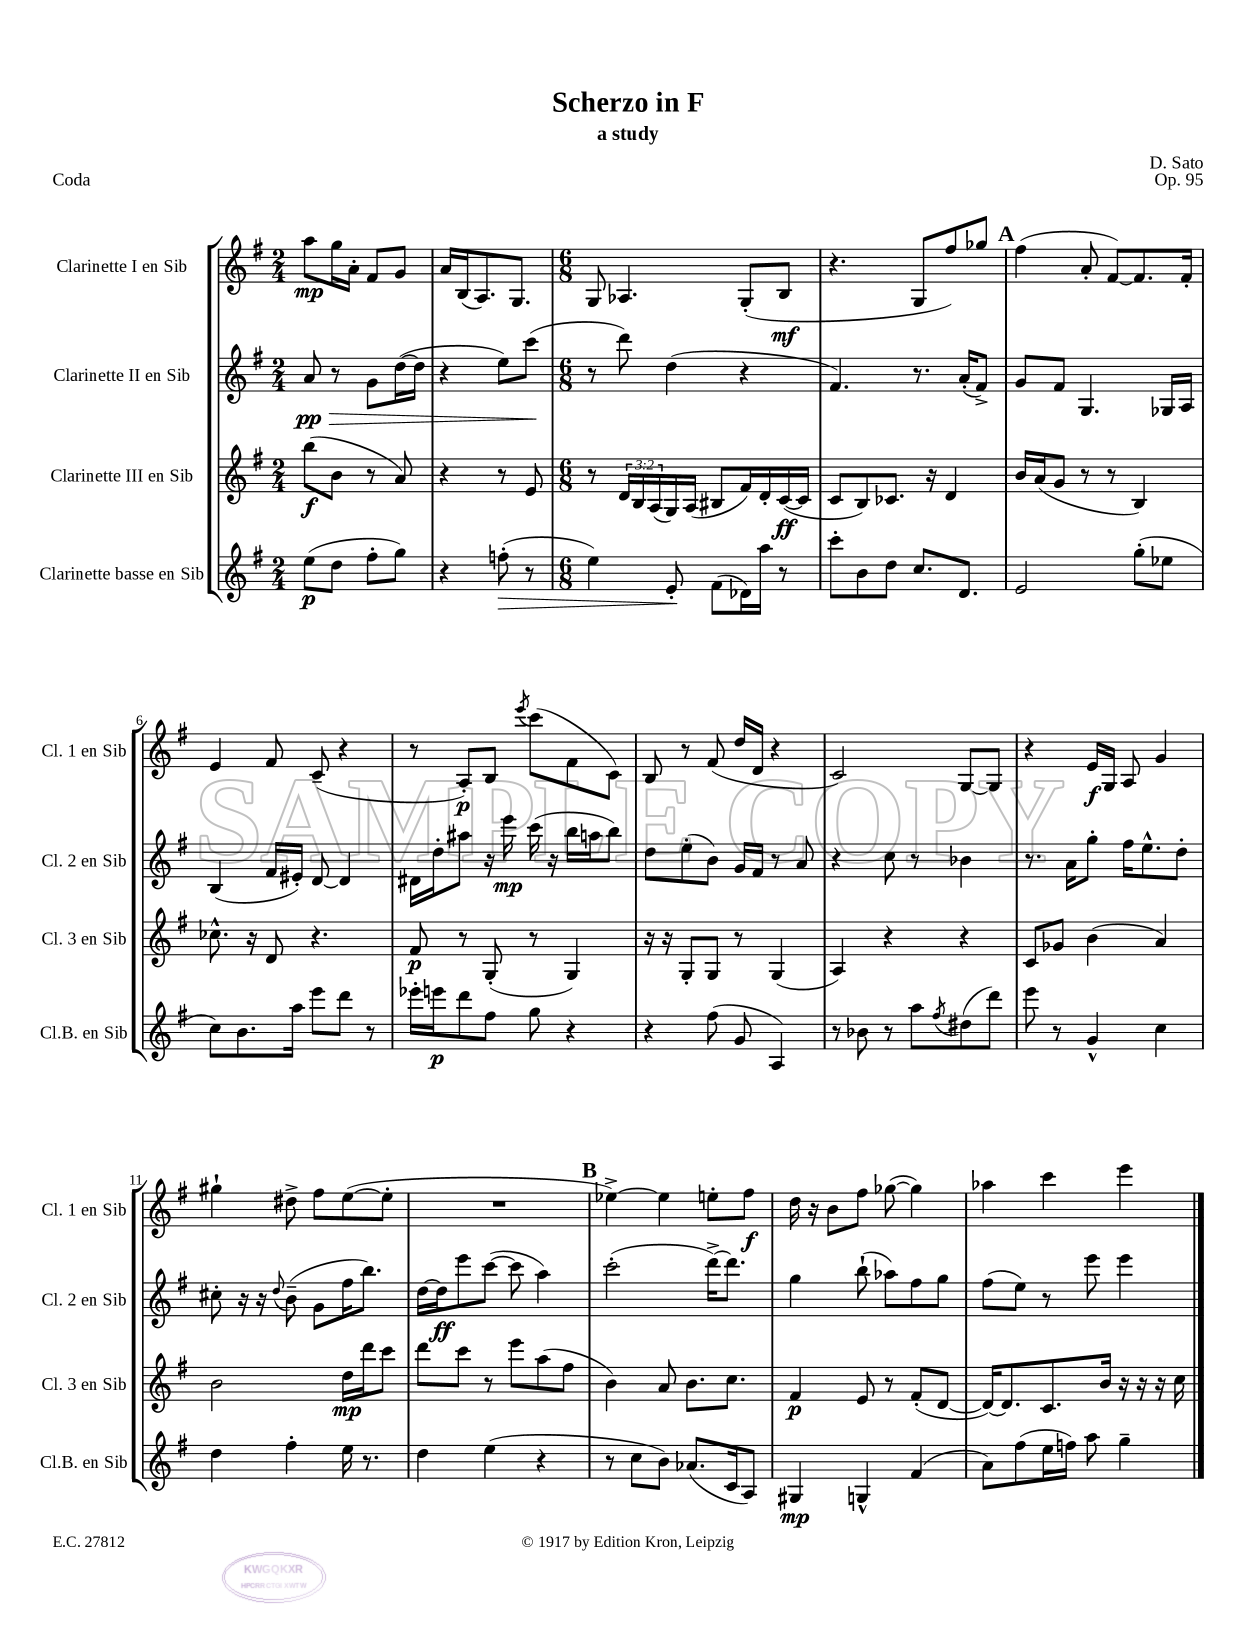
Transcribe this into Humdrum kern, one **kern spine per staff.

**kern	**kern	**kern	**kern
*staff4	*staff3	*staff2	*staff1
*clefG2	*clefG2	*clefG2	*clefG2
*k[f#]	*k[f#]	*k[f#]	*k[f#]
*M2/4	*M2/4	*M2/4	*M2/4
(8ee	(8bb	8a	8aa
8dd	8b	8r	16gg
.	.	.	16a'
8ff#'	8r	8g	8f#
8gg)	8a)	([16dd	8g
.	.	16dd]	.
=	=	=	=
4r	4r	4r	16a
.	.	.	(16B
.	.	.	8.A)
(8ff'	8r	8ee)	.
.	.	.	8.G
8r	8e	(8ccc	.
=	=	=	=
*M6/8	*M6/8	*M6/8	*M6/8
4ee)	8r	8r	8G
.	24d	8ddd)	4.A-
.	24B	.	.
.	(24A	.	.
8e'	16G)	(4dd	.
.	(16A	.	.
(8f#	8B#	.	.
16d-)	16f#)	4r	(8G'
16aa	16d'	.	.
8r	([16c	.	8B
.	16c]	.	.
=	=	=	=
8ccc'	8c	4.f#)	4.r
8b	8B)	.	.
8dd	8.c-	.	.
8.cc	.	8.r	8G
.	16r	.	.
.	4d	.	8ff#)
8.d	.	(16a'	.
.	.	8f#^)	8gg-
=	=	=	=
2e	16b	8g	(4ff#
.	(16a	.	.
.	8g	8f#	.
.	8r	4.G	8a'
.	8r	.	[8f#)
(8gg'	4B)	.	8.f#]
8ee-	.	16G-	.
.	.	16A	16f#'
=	=	=	=
8cc)	8.cc-^^	(4B	4e
8.b	.	.	.
.	16r	.	.
.	8d	16f#	8f#
16aa	.	16e#')	.
8eee	4.r	[8d	(8c~
8ddd	.	4d]	4r
8r	.	.	.
=	=	=	=
16eee-'	8f#	16d#	8r
16eee	.	16dd'	.
8ddd	8r	8aa#	8A')
8ff#	(8G'	16r	8B
.	.	16eee	.
.	.	.	8qeee
8gg	8r	(16ccc	(8ccc
.	.	16r	.
4r	4G)	16bb	8f#
.	.	16aa	.
.	.	8bb)	8c)
=	=	=	=
4r	16r	8dd	8B
.	16r	.	.
.	8G'	(8ee'	8r
(8ff#	8G	8b)	(8f#
8g	8r	16g	16dd
.	.	16f#	16d
4A)	(4G	8r	4r
.	.	8a	.
=	=	=	=
8r	4A)	4r	2c)
8b-	.	.	.
8r	4r	8cc	.
8aa	.	8r	.
8qff#	.	.	.
(8dd#	4r	4b-	[8G
8ddd)	.	.	8G]
=	=	=	=
8eee	8c	8.r	4r
8r	8g-	.	.
.	.	16a	.
4g^^	(4b	8gg'	16e
.	.	.	16G
.	.	16ff#	8A
.	.	8.ee^^	.
4cc	4a)	.	4g
.	.	8dd'	.
=	=	=	=
4dd	2b	8cc#'	4gg#`
.	.	16r	.
.	.	16r	.
.	.	8qqdd	.
4ff#'	.	(8b~	8dd#^
.	.	8g	8ff#
16ee	16dd	16ff#	([8ee
8.r	16ddd	8.bb)	.
.	8ccc	.	8ee']
=	=	=	=
4dd	8ddd	[16dd	2.r
.	.	16dd]	.
.	8ccc	8eee	.
(4ee	8r	([8ccc	.
.	8eee	8ccc]	.
4r	(8aa	4aa)	.
.	8ff#	.	.
=	=	=	=
8r	4b)	(2ccc'	[4ee-^)
8cc	.	.	.
8b)	8a	.	4ee-]
(8.a-	8.b	.	.
.	.	[16ddd^)	8ee'
16c	8.cc	8.ddd]	.
8A)	.	.	8ff#
=	=	=	=
4G#	4f#	4gg	16dd
.	.	.	16r
.	.	.	8b
4G^^	8e	(8bb`	8ff#
.	8r	8aa-)	([8gg-
(4f#	(8f#'	8ff#	4gg-])
.	[8d	8gg	.
=	=	=	=
8a)	16d_)	(8ff#	4aa-
.	8.d]	.	.
(8ff#	.	8ee)	.
16ee	8.c	8r	4ccc
16ff)	.	.	.
8aa	.	8eee	.
.	16b	.	.
4gg~	16r	4eee	4eee
.	16r	.	.
.	16r	.	.
.	16cc	.	.
==	==	==	==
*-	*-	*-	*-
